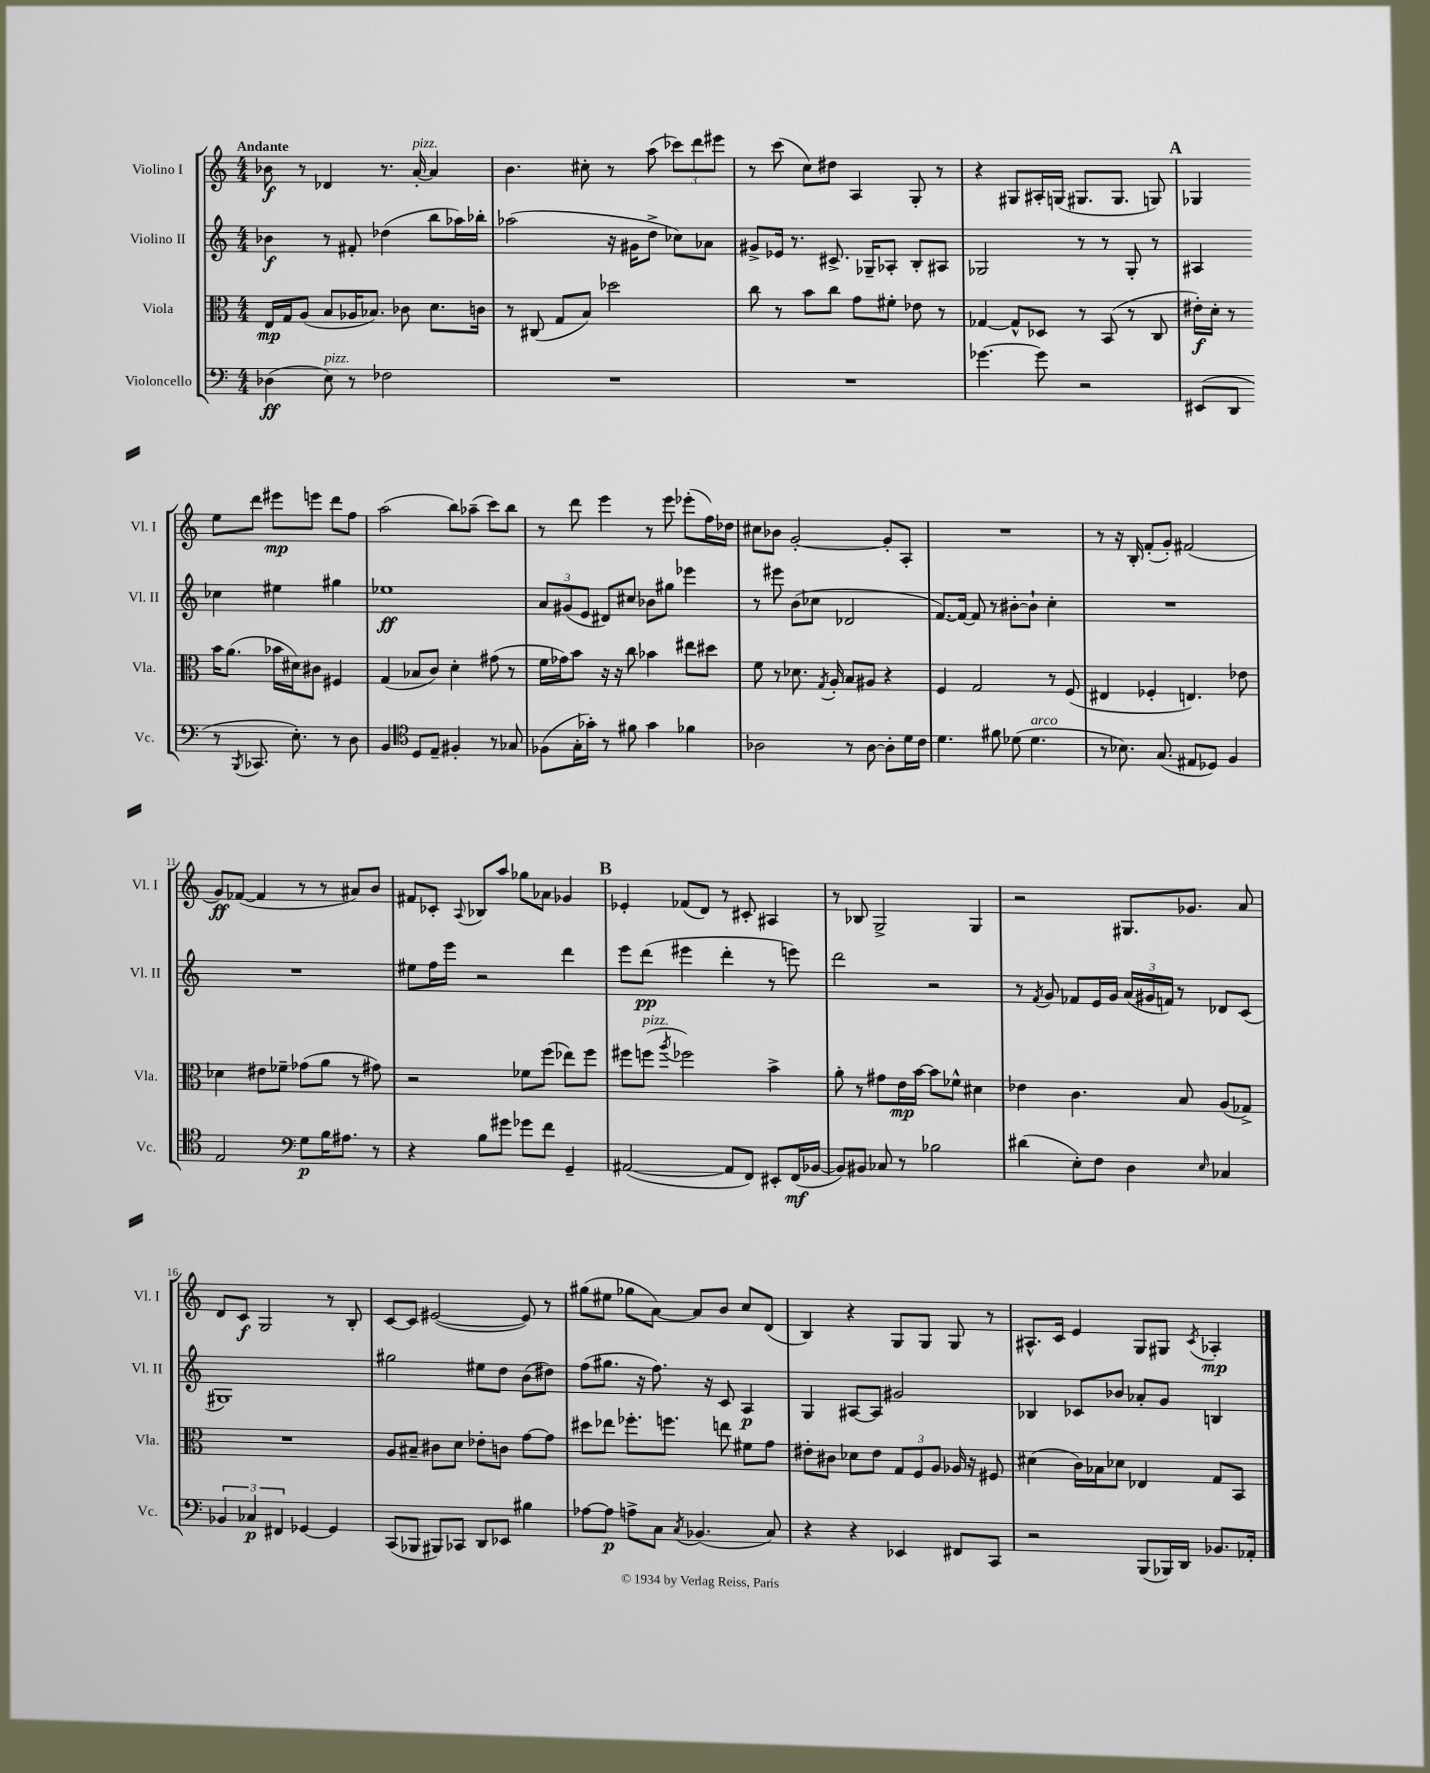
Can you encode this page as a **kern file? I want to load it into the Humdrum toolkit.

**kern	**kern	**kern	**kern
*staff4	*staff3	*staff2	*staff1
*clefF4	*clefC3	*clefG2	*clefG2
*k[]	*k[]	*k[]	*k[]
*M4/4	*M4/4	*M4/4	*M4/4
(4D-	16E	4b-	8b-
.	16G	.	.
.	(8A	.	8r
8E)	8B	8r	4d-
8r	16A-	8f#'	.
.	8.B-)	.	.
2F-	.	(4dd-	8.r
.	8c-	.	.
.	.	.	[16a'
.	8.d	8bb	4a]
.	.	16aa-)	.
.	16c	16bb-'	.
=	=	=	=
1r	8r	(2aa-	4.b
.	(8C#	.	.
.	8G	.	.
.	8B)	.	8cc#'
.	2dd-	16r	8r
.	.	16g#	.
.	.	8dd^	(8aa
.	.	8cc-)	12ccc-)
.	.	.	12ddd
.	.	8a-	.
.	.	.	12eee#
=	=	=	=
1r	8cc	8g#^	8r
.	8r	16e-	(8ccc
.	.	8.r	.
.	8b	.	8cc)
.	8cc	8.c#^	8dd#
.	8g	.	4A
.	.	16G-~	.
.	8f#'	8A-'	.
.	8e-	8B'	8G'
.	8r	8A#	8r
=	=	=	=
[4.g-	[4G-	2G-	4r
.	8G-^^]	.	8G#
8g-]	8D-	.	16A#'
.	.	.	(16G
2r	8r	8r	8.G#
.	(8BB	8r	.
.	.	.	8.G#
.	8r	8G-'	.
.	8C	8r	8G)
=	=	=	=
(8EE#	16e#')	4A#	4G-
.	16d'	.	.
8DD	8r	.	.
8r	16b	4cc-	8ee
.	(8.a	.	.
8qBBB	.	.	.
8.CC-	.	.	8ddd
.	16b-	4ee#	8eee#
8.E')	16d#)	.	.
.	8c#	.	8eee
8r	4F#	4gg#	8ddd
8D	.	.	8ff
=	=	=	=
4BB	(4G	1ee-	(2aa
*clefC4	*	*	*
8D	8B-	.	.
8E~	8c)	.	.
4F#'	4d'	.	8bb)
.	.	.	(8aa-~
8r	(8g#	.	8ccc)
8G-	8r	.	8bb
=	=	=	=
(8F-	16f	12a	8r
.	16g-)	.	.
.	.	(12g#	.
16G'	8b	.	8ddd
.	.	12e	.
16g-')	.	.	.
8r	16r	8d#)	4eee
.	16r	.	.
8f#	8cc	8cc#	.
4g-	4b-	8b-	8r
.	.	8gg#	8eee
4f-	8ee#	4eee-	(8eee-'
.	8dd#	.	16ff)
.	.	.	16dd-
=	=	=	=
2A-	8f	8r	8cc#
.	8r	8eee#	8b-
.	8.d-	(8b	[2g'
.	.	8cc-	.
.	8qG	.	.
.	16A'	.	.
8r	8B	2d-	.
[8A-	8A#	.	.
8A-']	4r	.	8g']
16d	.	.	8A'
16c	.	.	.
=	=	=	=
4.d	4F	[8.f)	1r
.	.	16f_	.
.	2G	8f]	.
8f#	.	8r	.
(8d-	.	[8b#'	.
4.d-	.	8b#`]	.
.	8r	4cc'	.
.	(8F	.	.
=	=	=	=
8r	4E#	1r	8r
8.B-)	.	.	16r
.	.	.	16B'
.	4F-'	.	(8f'
(8.G	.	.	.
.	.	.	8g')
8E#	4.E)	.	(2f#
8D-)	.	.	.
4F	.	.	.
.	8e-	.	.
=	=	=	=
2E	4d-	1r	8g)
.	.	.	([8f-
.	8e#	.	4f-]
.	8f-~	.	.
*clefF4	*	*	*
8G	(8g-	.	8r
16B	8a	.	8r
8.A#	.	.	.
.	8r	.	8a#)
8r	8g#)	.	8b
=	=	=	=
4r	2r	8ee#	8f#
.	.	16ff	8c-'
.	.	16eee	.
.	.	.	8qqA
8B	.	2r	8B-
8g#	.	.	8aa
8g-	8f-	.	8gg-
8f	(8ff	.	8a-
4GG~	8ee-)	4ddd	4g-
.	8ff	.	.
=	=	=	=
([2AA#	8ff#	8eee	4e-'
.	(8ff	(8ddd	.
.	8qaa	.	.
.	2ff-)	4eee#	(8f-
.	.	.	8d)
8AA#]	.	4ddd'	8r
8FF)	.	.	8c#'
8EE#'	4b^	8r	4A#
(16FF	.	8eee)	.
[16BB-	.	.	.
=	=	=	=
8BB-])	8a'	2ddd	8r
8BB#	8r	.	8B-
8C-	8g#	.	2G^
8r	16e	.	.
.	[16b	.	.
2B-	8b]	2r	.
.	8f-^^	.	.
.	4d#	.	4G
=	=	=	=
(4d#	4e-	8r	2r
.	.	8qf	.
.	.	8g	.
8E')	4.c	8f-	.
8F	.	16e	.
.	.	16g	.
4D	.	(24a	8.G#
.	.	24g#	.
.	.	24f)	.
.	8B	8r	.
.	.	.	8.g-
16qqE	.	.	.
4C-	(8A	8d-	.
.	8G-^)	(8c	8a
=	=	=	=
6BB-	1r	1G#)	8d
.	.	.	8c
6C-	.	.	.
.	.	.	2G
6FF#	.	.	.
[4GG-	.	.	.
4GG-]	.	.	8r
.	.	.	8B'
=	=	=	=
(8CC	8A	2gg#	[8c
8BBB-	8B#~	.	8c]
8BBB#)	8c#	.	([2e#
8CC-	8d	.	.
8DD	8e-'	8ee#	.
8EE-	8c	8dd	.
4B#	[8g	(8b	8e#])
.	8g]	8dd#)	8r
=	=	=	=
[8A-	8dd#	(8ff	(8gg#
8A-]	8ee-	8.gg#	8ee#
8A^	8.ff-'	.	8gg-
.	.	16r	.
8C	.	8.ff)	[8a)
.	8.ff	.	.
8qC	.	.	.
(4.BB-	.	.	8a]
.	.	16r	.
.	8ee	8c	8b
.	8f#	4A	8cc
8C)	8g	.	(8d
=	=	=	=
4r	8e#'	4G	4B)
.	8c#	.	.
4r	8d-	[8A#	4r
.	8e#	8A#]	.
4EE-	12G	2g#	8G
.	12F	.	.
.	.	.	8G
.	12A	.	.
8FF#	16A-	.	8G
.	16r	.	.
8CC	8F#	.	8r
=	=	=	=
2r	(4d#	4B-	8.A#^^
.	.	.	16c
.	16c)	8c-	4e
.	16B-	.	.
.	8d-	8b-	.
(8BBB	4E-	8a-'	8G
16BBB-)	.	8g	8G#
16DD	.	.	.
.	.	.	8qc
8.BB-	8G	4B	4A-'
.	8BB	.	.
16AA-'	.	.	.
==	==	==	==
*-	*-	*-	*-
